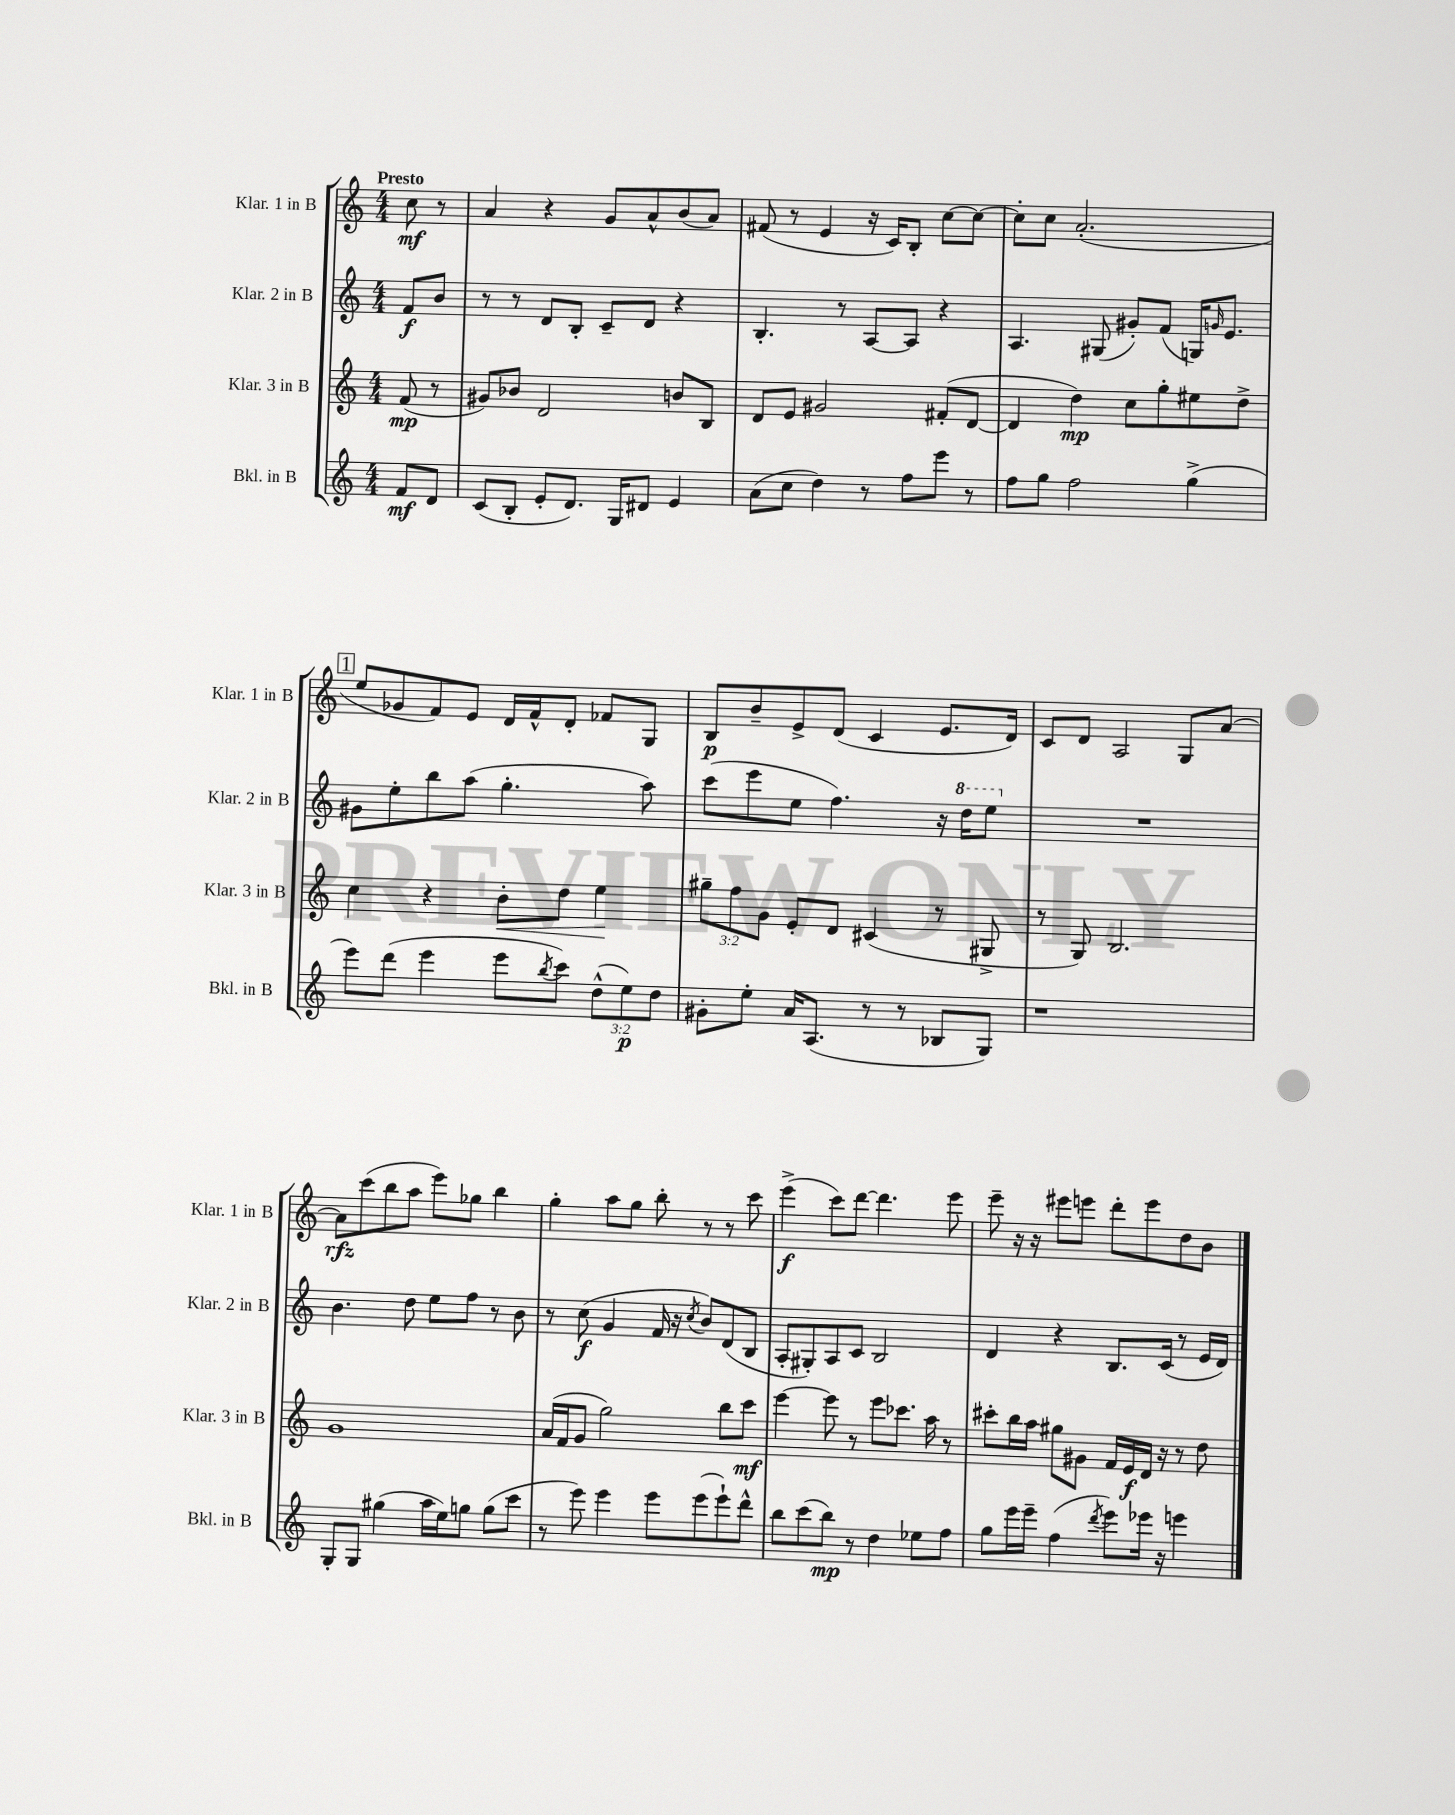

**kern	**dynam	**kern	**dynam	**kern	**dynam	**kern	**dynam
*part4	*part4	*part3	*part3	*part2	*part2	*part1	*part1
*staff4	*staff4	*staff3	*staff3	*staff2	*staff2	*staff1	*staff1
*I"Bkl. in B	*	*I"Klar. 3 in B	*	*I"Klar. 2 in B	*	*I"Klar. 1 in B	*
*I'Bkl. in B	*	*I'Klar. 3 in B	*	*I'Klar. 2 in B	*	*I'Klar. 1 in B	*
*clefG2	*	*clefG2	*	*clefG2	*	*clefG2	*
*k[]	*	*k[]	*	*k[]	*	*k[]	*
*M4/4	*	*M4/4	*	*M4/4	*	*M4/4	*
=	=	=	=	=	=	=	=
!	!	!	!	!	!	!LO:TX:a:B:t=Presto	!
8f/L	mf	(8f/	mp	8f/L	f	8cc\	mf
8d/J	.	8r	.	8b/J	.	8r	.
=1	=1	=1	=1	=1	=1	=1	=1
(8c/L	.	8g#X/L)	.	8r	.	4a/	.
8B'/J	.	8b-X/J	.	8r	.	.	.
8e'/L	.	2d/	.	8d/L	.	4r	.
8.d/J)	.	.	.	8B'/J	.	.	.
.	.	.	.	8c~/L	.	8g/L	.
16G/KL	.	.	.	.	.	.	.
8d#X/J	.	.	.	8d/J	.	8a^^/	.
4e/	.	8bn/L	.	4r	.	(8b/	.
.	.	8B/J	.	.	.	8a/J)	.
=2	=2	=2	=2	=2	=2	=2	=2
(8a\L	.	8d/L	.	4.B'/	.	(8f#X/	.
8cc\J	.	8e/J	.	.	.	8r	.
4dd\)	.	2g#X/	.	.	.	4e/	.
.	.	.	.	8r	.	.	.
8r	.	.	.	[8A/L	.	16r	.
.	.	.	.	.	.	16c/KL)	.
8ff\L	.	.	.	8A/J]	.	8B'/J	.
8eee\J	.	(8f#X'/L	.	4r	.	[8cc\L	.
8r	.	[8d/J	.	.	.	8cc\J_	.
=3	=3	=3	=3	=3	=3	=3	=3
8ff\L	.	4d/]	.	4.A/	.	8cc'\L]	.
8gg\J	.	.	.	.	.	8cc\J	.
2ff\	.	4dd\)	mp	.	.	(2.a'/	.
.	.	.	.	(8G#X/	.	.	.
.	.	8cc\L	.	8g#X'/L)	.	.	.
.	.	8gg'\	.	(8f/J	.	.	.
(4gg^\	.	8ee#X\	.	16Gn/KL)	.	.	.
.	.	.	.	16qqgn/	.	.	.
.	.	.	.	8.e/J	.	.	.
.	.	8dd^\J	.	.	.	.	.
!!LO:LB:g=z
!!LO:REH:place=s1:t=1
=4	=4	=4	=4	=4	=4	=4	=4
8eee\L)	.	4cc\	.	8g#X\L	.	8ee/L	.
(8ddd\J	.	.	.	8ee'\	.	8g-X/	.
4eee\	.	4r	.	8bb\	.	8f/)	.
.	.	.	.	(8aa\J	.	8e/J	.
!	!	!	!LO:HP:b	!	!	!	!
8eee\L	.	8b'\L	<	4.gg'\	.	16d/LL	.
.	.	.	.	.	.	16f^^/J	.
8qbb/	.	.	.	.	.	.	.
8ccc\J)	.	8dd\J	.	.	.	8d'/J	.
(12dd^^\L	.	4ee\	.	.	.	8f-X/L	.
12ee\)	p	.	.	.	.	.	.
.	.	.	.	8aa\)	.	8G/J	.
12dd\J	.	.	.	.	.	.	.
.	.	.	[	.	.	.	.
=5	=5	=5	=5	=5	=5	=5	=5
8g#X'\L	.	12gg#X~\L	.	(8ccc\L	.	8B/L	p
.	.	12ff\	.	.	.	.	.
8ee'\J	.	.	.	8eee\	.	8b~/	.
.	.	12g\J	.	.	.	.	.
16a/KL	.	8e'/L	.	8ee\J	.	8e^/	.
(8.A/J	.	.	.	.	.	.	.
.	.	8d/J	.	4.ff\)	.	(8d/J	.
8r	.	(4c#X/	.	.	.	4c/	.
8r	.	.	.	.	.	.	.
8B-X/L	.	8r	.	16r	.	8.e/L	.
*	*	*	*	*8va	*	*	*
.	.	.	.	16ddd\KL	.	.	.
8G/J)	.	8G#X^/	.	8eee\J	.	.	.
.	.	.	.	.	.	16d/Jk)	.
=6	=6	=6	=6	=6	=6	=6	=6
*	*	*	*	*X8va	*	*	*
1r	.	8r	.	1r	.	8c/L	.
.	.	8G/)	.	.	.	8d/J	.
.	.	2.B/	.	.	.	2A/	.
.	.	.	.	.	.	8G/L	.
.	.	.	.	.	.	[8a/J	.
!!LO:LB:g=z
=7	=7	=7	=7	=7	=7	=7	=7
8G'/L	.	1g	.	4.b\	.	8a\L]	rfz
8G/J	.	.	.	.	.	(8ccc\	.
(4gg#X\	.	.	.	.	.	8bb\	.
.	.	.	.	8dd\	.	8aa\J	.
16aa\LL	.	.	.	8ee\L	.	8eee\L)	.
16ee\J)	.	.	.	.	.	.	.
8ggn\J	.	.	.	8ff\J	.	8gg-X\J	.
(8gg\L	.	.	.	8r	.	4bb\	.
8ccc\J	.	.	.	8b\	.	.	.
=8	=8	=8	=8	=8	=8	=8	=8
8r	.	(16a/LL	.	8r	.	4gg'\	.
.	.	16f/J	.	.	.	.	.
8eee\)	.	8g/J	.	(8cc\	f	.	.
4eee\	.	2gg\)	.	4g/	.	8aa\L	.
.	.	.	.	.	.	8gg\J	.
8eee\L	.	.	.	16f/	.	8bb'\	.
.	.	.	.	16r	.	.	.
.	.	.	.	8qcc/	.	.	.
(8eee\	.	.	.	8b/L)	.	8r	.
8eee`\)	.	8bb\L	.	(8d/	.	8r	.
8ddd^^\J	.	8ccc\J	mf	8B/J	.	8ccc\	.
=9	=9	=9	=9	=9	=9	=9	=9
8bb\L	.	[4eee\	.	8A'/L	.	(4eee^\	f
(8ccc\	.	.	.	8G#X'/)	.	.	.
8bb\J)	mp	8eee\]	.	8A/	.	8ccc\L)	.
8r	.	8r	.	8c/J	.	[8ddd\J	.
4dd\	.	8eee\L	.	2B/	.	4.ddd\]	.
.	.	8.ccc-X\J	.	.	.	.	.
8ee-X\L	.	.	.	.	.	.	.
.	.	16aa\	.	.	.	.	.
8ff\J	.	8r	.	.	.	8eee\	.
=10	=10	=10	=10	=10	=10	=10	=10
8gg\L	.	8ccc#X'\L	.	4d/	.	8eee~\	.
16eee\L	.	16bb\L	.	.	.	16r	.
16eee~\JJ	.	16aa\JJ	.	.	.	16r	.
(4ff\	.	8gg#X\L	.	4r	.	8eee#X\L	.
.	.	8g#X\J	.	.	.	8eeen\J	.
8qddd/	.	.	.	.	.	.	.
8eee\L)	.	16f/LL	.	8.B/L	.	8ddd'\L	.
.	.	16e/	f	.	.	.	.
16eee-X\Jk	.	16d/JJ	.	.	.	8eee\	.
16r	.	16r	.	(16c/Jk	.	.	.
4eeen\	.	8r	.	8r	.	8dd\	.
.	.	8dd\	.	16e/LL	.	8b\J	.
.	.	.	.	16d/JJ)	.	.	.
==	==	==	==	==	==	==	==
*-	*-	*-	*-	*-	*-	*-	*-
